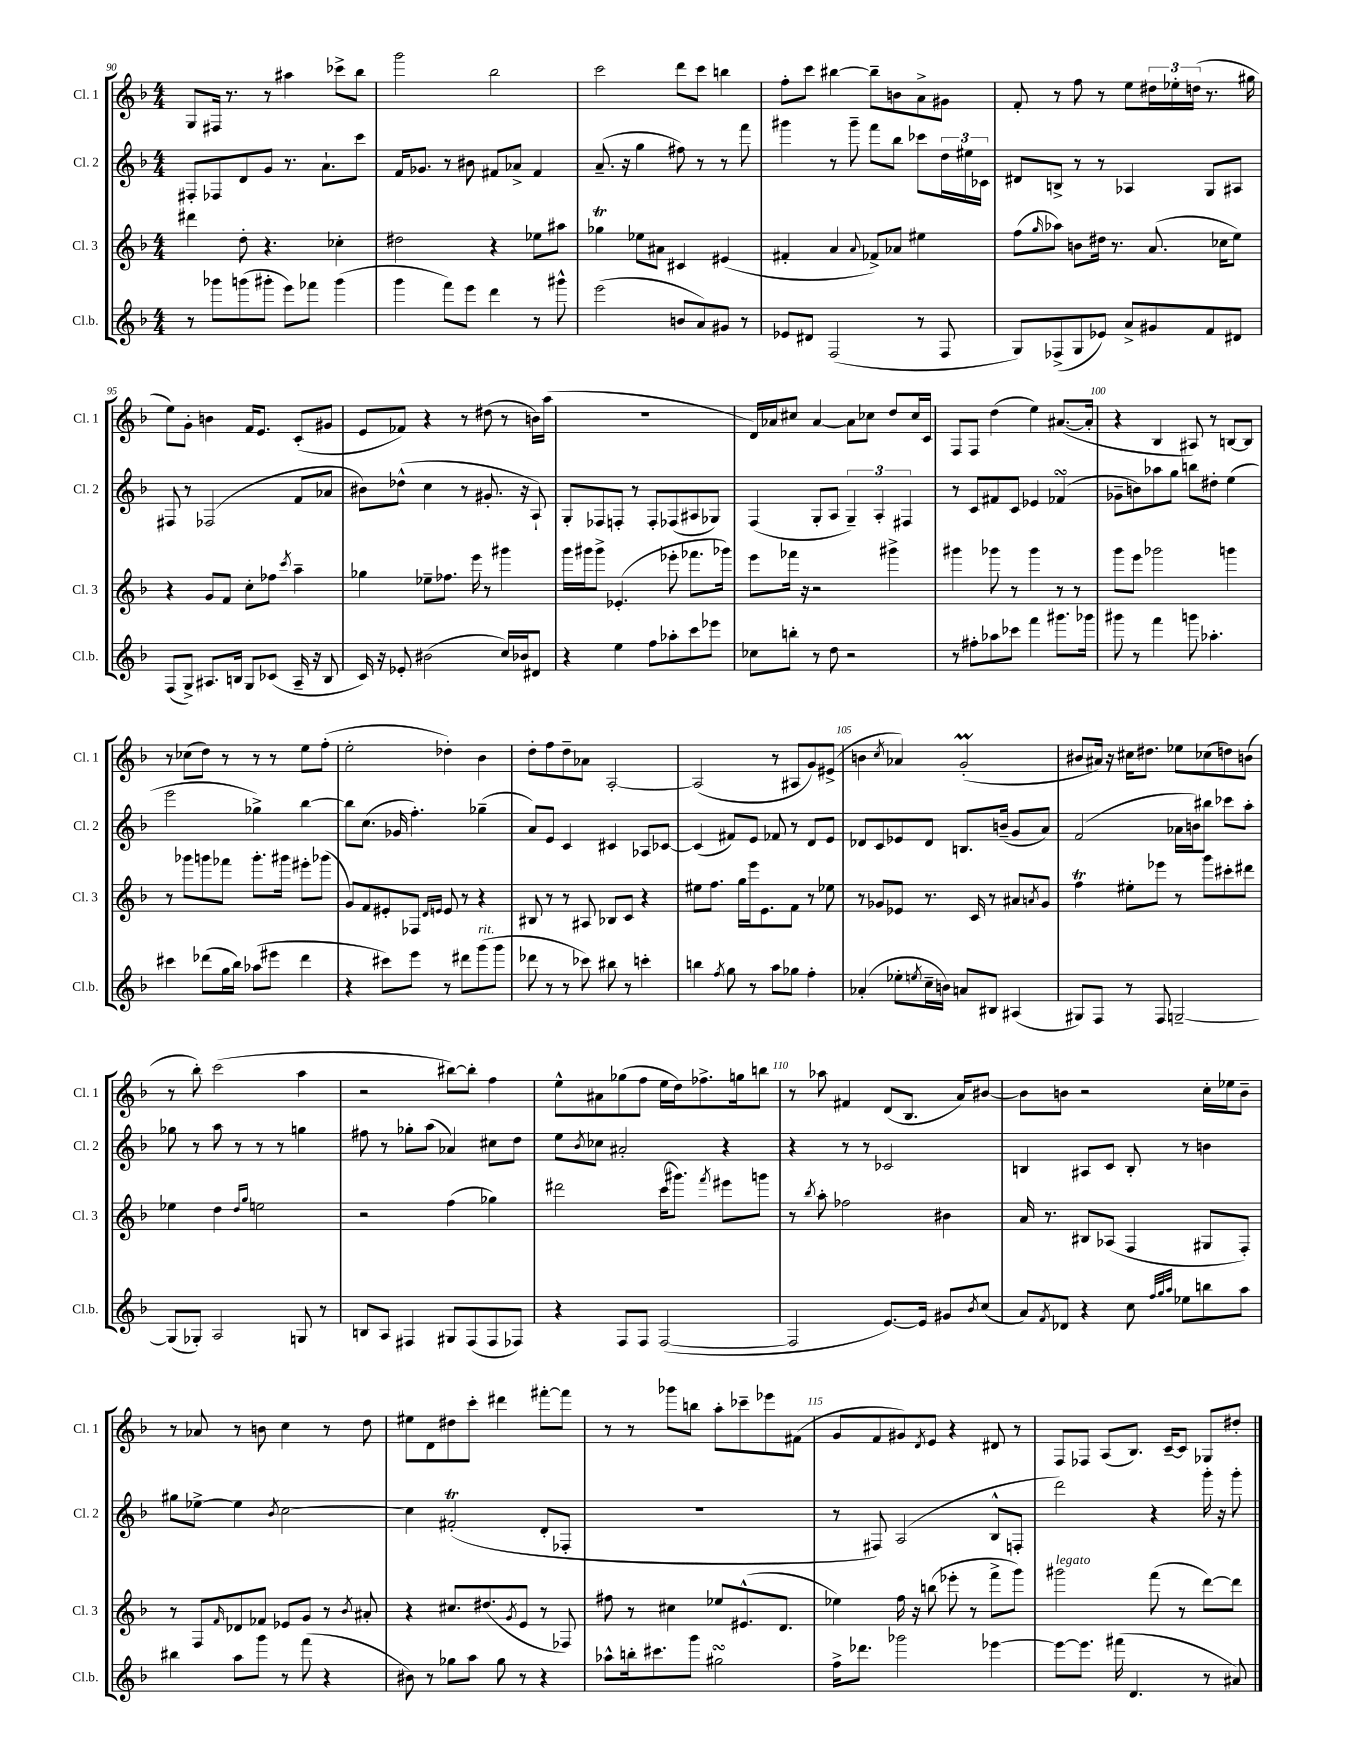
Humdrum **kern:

**kern	**kern	**kern	**kern
*staff4	*staff3	*staff2	*staff1
*clefG2	*clefG2	*clefG2	*clefG2
*k[b-]	*k[b-]	*k[b-]	*k[b-]
*M4/4	*M4/4	*M4/4	*M4/4
8r	4ddd#	8F#'	8G
8ggg-	.	8F-	16F#
.	.	.	8.r
(8ggg	8dd'	8d	.
8ggg#'	4.r	8g	8r
8eee)	.	8.r	4aa#
8fff-	.	.	.
.	.	8.a`	.
(4ggg#	4cc-'	.	8ccc-^
.	.	8ccc	8bb-
=	=	=	=
4ggg	2dd#	16f	2ggg
.	.	8.g-	.
8fff)	.	8r	.
8eee	.	8b#	.
4ddd	4r	8f#	2bb-
.	.	8a-^	.
8r	8ee-	4f#	.
8ggg#^^	8aa#	.	.
=	=	=	=
(2eee	4gg-	(8.a~	2ccc
.	.	16r	.
.	8ee-	4gg	.
.	8a#	.	.
8b	4c#	8ff#)	8ddd
8a)	.	8r	8ccc
8g#	(4e#	8r	4bb
8r	.	8fff	.
=	=	=	=
8e-	4f#'	4ggg#	8ff'
8d#	.	.	8ccc
(2F	4a	8r	[4bb#
.	.	8ggg#~	.
.	8qqa	.	.
.	8f-^)	8fff	8bb#~]
.	8a-	8bb-	8b
8r	4ee#	8ccc-	8a^
8F	.	24dd	8g#
.	.	24ee#	.
.	.	24c-	.
=	=	=	=
8G)	(8ff	8d#	8f'
.	16qqgg	.	.
(8F-^	8aa-)	8B^	8r
8G	8b	8r	8ff
8e-)	16dd#	8r	8r
.	8.r	.	.
8a^	.	4A-	8ee
8g#	(8.a	.	24dd#
.	.	.	24ee-'
.	.	.	(24dd
8f	.	8G	8.r
.	16cc-	.	.
8d#	8ee)	8A#	.
.	.	.	16gg#
=	=	=	=
(8F	4r	8F#	8ee)
8G^)	.	8r	8g'
8.A#	8g	(2F-	4b
.	8f	.	.
16B	.	.	.
8G	8cc'	.	16f
.	.	.	8.e
(8c-	8ff-	.	.
.	8qccc	.	.
16A#~	4aa~	8f	(8c'
16r	.	.	.
8B	.	8a-	8g#
=	=	=	=
16c)	4gg-	8b#)	8e
16r	.	.	.
8e-'	.	(8dd-^^	8f-)
(2b#	8ee-~	4cc	4r
.	8.ff-	.	.
.	.	8r	8r
.	16eee	.	.
.	8r	8.g#'	(8dd#
16cc)	4ggg#	.	8r
16b-	.	16r	.
8d#	.	8A`)	16b)
.	.	.	(16aa
=	=	=	=
4r	16ggg	8G'	1r
.	16ggg#	.	.
.	8ggg#^	8F-	.
4ee	(4.e-'	8F'	.
.	.	8r	.
8ff	.	8F'	.
8aa-'	8eee-'	(8F-	.
8ccc	8.fff-	8A#	.
8eee-	.	8G-)	.
.	16ggg-)	.	.
=	=	=	=
8cc-	8eee	(4F	16d)
.	.	.	16a-
8bb'	16fff-	.	8cc#
.	16r	.	.
8r	2r	8G'	[4a-
8dd	.	8A	.
2r	.	6G~)	8a-]
.	.	.	8cc-
.	.	6A'	.
.	4ggg#^	.	8dd
.	.	6F#	.
.	.	.	16cc-
.	.	.	16c
=	=	=	=
8r	4ggg#	8r	8F
8ff#'	.	8c	8F
8aa-	8ggg-	8f#	(4dd
8ccc-	8r	8c	.
4fff	4ggg-	4e-	4ee)
8.ggg#	8r	(4f-	([8.a#
.	8r	.	.
16ggg-	.	.	16a#']
=	=	=	=
8ggg#	8ggg	8g-~	4r
8r	8eee	8b)	.
4fff	2ggg-	8aa-	4B-
.	.	8gg	.
8ggg	.	8bb	8A#)
4.aa-'	.	8dd#'	8r
.	4ggg	(4ee	[8B
.	.	.	8B]
=	=	=	=
4ccc#	8r	2eee	8r
.	8ggg-	.	(8cc-
(8ddd-	8ggg	.	8dd)
16gg	8fff-	.	8r
16bb-)	.	.	.
(8aa-	8.ggg'	4gg-^)	8r
8eee#	.	.	8r
.	16ggg#	.	.
4ddd-	8eee#'	[4bb-	8ee
.	(8ggg-	.	(8ff'
=	=	=	=
4r	8g)	8bb-]	2ee'
.	8f	(8.cc	.
8ccc#)	8e#'	.	.
.	.	16g-	.
8eee	8F-	4.ff')	.
.	16qqd	.	.
.	16qqe	.	.
8r	8e	.	4dd-')
8ddd#	8r	.	.
(8ggg	4r	(4gg-~	4b-
8ggg	.	.	.
=	=	=	=
8ddd-	8B#	8a)	8dd'
8r	8r	8e	8ff
8r	8r	4c	8dd~
8ccc-)	8A#	.	8a-
8bb#	8B-	4c#	[2A'
8r	8c	.	.
4ccc'	4r	8A-	.
.	.	[8c-	.
=	=	=	=
4bb	8ee#	(4c-]	(2A]
.	8.ff	.	.
8qff	.	.	.
8gg	.	8f#)	.
.	16gg	.	.
8r	16eee	8e	.
.	8.e	.	.
8aa	.	8f-	8r
8gg-	8f	8r	8A#
4ff'	8r	8d	8g)
.	8ee-	8e	(8e#^
=	=	=	=
(4a-'	8r	8d-	4b
.	8g-	8c	.
.	.	.	8qcc
8ee-'	8e-	8e-	4a-)
8qee	.	.	.
16cc~	8.r	8d-	.
16b)	.	.	.
8a	.	8.B	(2g'
.	16c	.	.
8B#	8r	.	.
.	.	(16b~	.
(4A#	8a#	8g	.
.	8qa	.	.
.	8g-	8a)	.
=	=	=	=
8G#)	4ff	(2f	8b#
8F	.	.	16a#)
.	.	.	16r
8r	8ee#'	.	16cc#
.	.	.	8.dd#
8F	8eee-	.	.
[2G~	8r	16a-	8ee-
.	.	16b)	.
.	8ggg	8bb#	(8cc-
.	8ccc#'	8ccc-	8dd)
.	8ddd#	8aa'	(8b
=	=	=	=
(8G]	4ee-	8gg-	8r
8G-')	.	8r	8bb-')
2A	4dd	8aa	(2ccc
.	.	8r	.
.	16qqdd	.	.
.	16qqgg	.	.
.	2ee	8r	.
.	.	8r	.
8G	.	4gg	4aa
8r	.	.	.
=	=	=	=
8B	2r	8ff#	2r
8A	.	8r	.
4F#	.	8gg-'	.
.	.	(8aa	.
8G#	(4ff	4a-)	[8bb#)
(8F#	.	.	8bb#']
8F#	4gg-)	8cc#	4ff
8F-)	.	8dd	.
=	=	=	=
4r	2ddd#	8ee	8ee^^
.	.	8qb-	.
.	.	8cc-	8a#
8F	.	2a#'	(8gg-
8F	.	.	8ff
([2F	(16ccc	.	16ee
.	8.ggg#)	.	16dd)
.	.	.	8.ff-^
.	8qfff	.	.
.	8eee#	4r	.
.	.	.	16gg
.	8ggg	.	8bb
=	=	=	=
2F]	8r	4r	8r
.	8qbb-	.	.
.	8aa'	.	8aa-
.	2ff-	8r	4f#
.	.	8r	.
[8.e)	.	2c-	(8d
.	.	.	8.B-
16e]	.	.	.
8g#	4b#	.	.
.	.	.	16a)
8qb-	.	.	.
(8cc	.	.	[8b#
=	=	=	=
8a)	16a	4B	8b#]
.	8.r	.	.
8qf	.	.	.
8d-	.	.	8b
4r	8B#	8A#	2r
.	(8A-	8c	.
8cc	4F	8B'	.
32qqff	.	.	.
32qqgg	.	.	.
32qqaa	.	.	.
8ee-	.	8r	.
8bb	8G#	4b	16cc'
.	.	.	16ee-
8aa	8F')	.	8b~
=	=	=	=
4bb#	8r	8gg#	8r
.	8F	[8ee-^	8a-
.	16qqf	.	.
8aa	8d-	4ee-]	8r
8ggg	8f-	.	8b
.	.	8qb-	.
8r	8e-	[2cc	4cc
(8fff	8g	.	.
4r	8r	.	8r
.	8qb-	.	.
.	8a#'	.	8dd
=	=	=	=
8b#)	4r	4cc]	8ee#
8r	.	.	8d
8gg-	8.cc#	(2f#'	8dd#
8aa	.	.	8ccc'
.	(8.dd#	.	.
8gg-	.	.	4ddd#
.	8qg	.	.
8r	8e	.	.
4r	8r	8d'	[8fff#'
.	8F-)	8F-'	8fff#]
=	=	=	=
8aa-^^	8ff#	1r	8r
16bb'	8r	.	8r
8.ccc#	.	.	.
.	4cc#	.	8ggg-
8ggg	.	.	8bb
2gg#	8ee-	.	8aa'
.	(8.e#^^	.	8ccc-~
.	.	.	8eee-
.	8.d	.	.
.	.	.	(8f#
=	=	=	=
16ff^	4ee-)	8r	8g
8.ddd-	.	.	.
.	.	8F#)	8f
2ggg-	16ff	(2A	8g#)
.	16r	.	.
.	.	.	8qd
.	(8bb	.	8e
.	8eee-'	.	4r
.	8r	.	.
[4eee-	8fff^	8B-^^	8d#
.	8ggg)	8F'	8r
=	=	=	=
8eee-_	2ggg#	2ddd)	8F
8.eee-]	.	.	8F-
.	.	.	(8A
(16fff#	.	.	.
4.d	.	.	8.B-)
.	(8fff	4r	.
.	.	.	[16c~
.	8r	.	8c]
8r	[8ddd)	16ggg'	8G-
.	.	16r	.
8a#)	8ddd]	8ggg'	8dd#'
==	==	==	==
*-	*-	*-	*-
